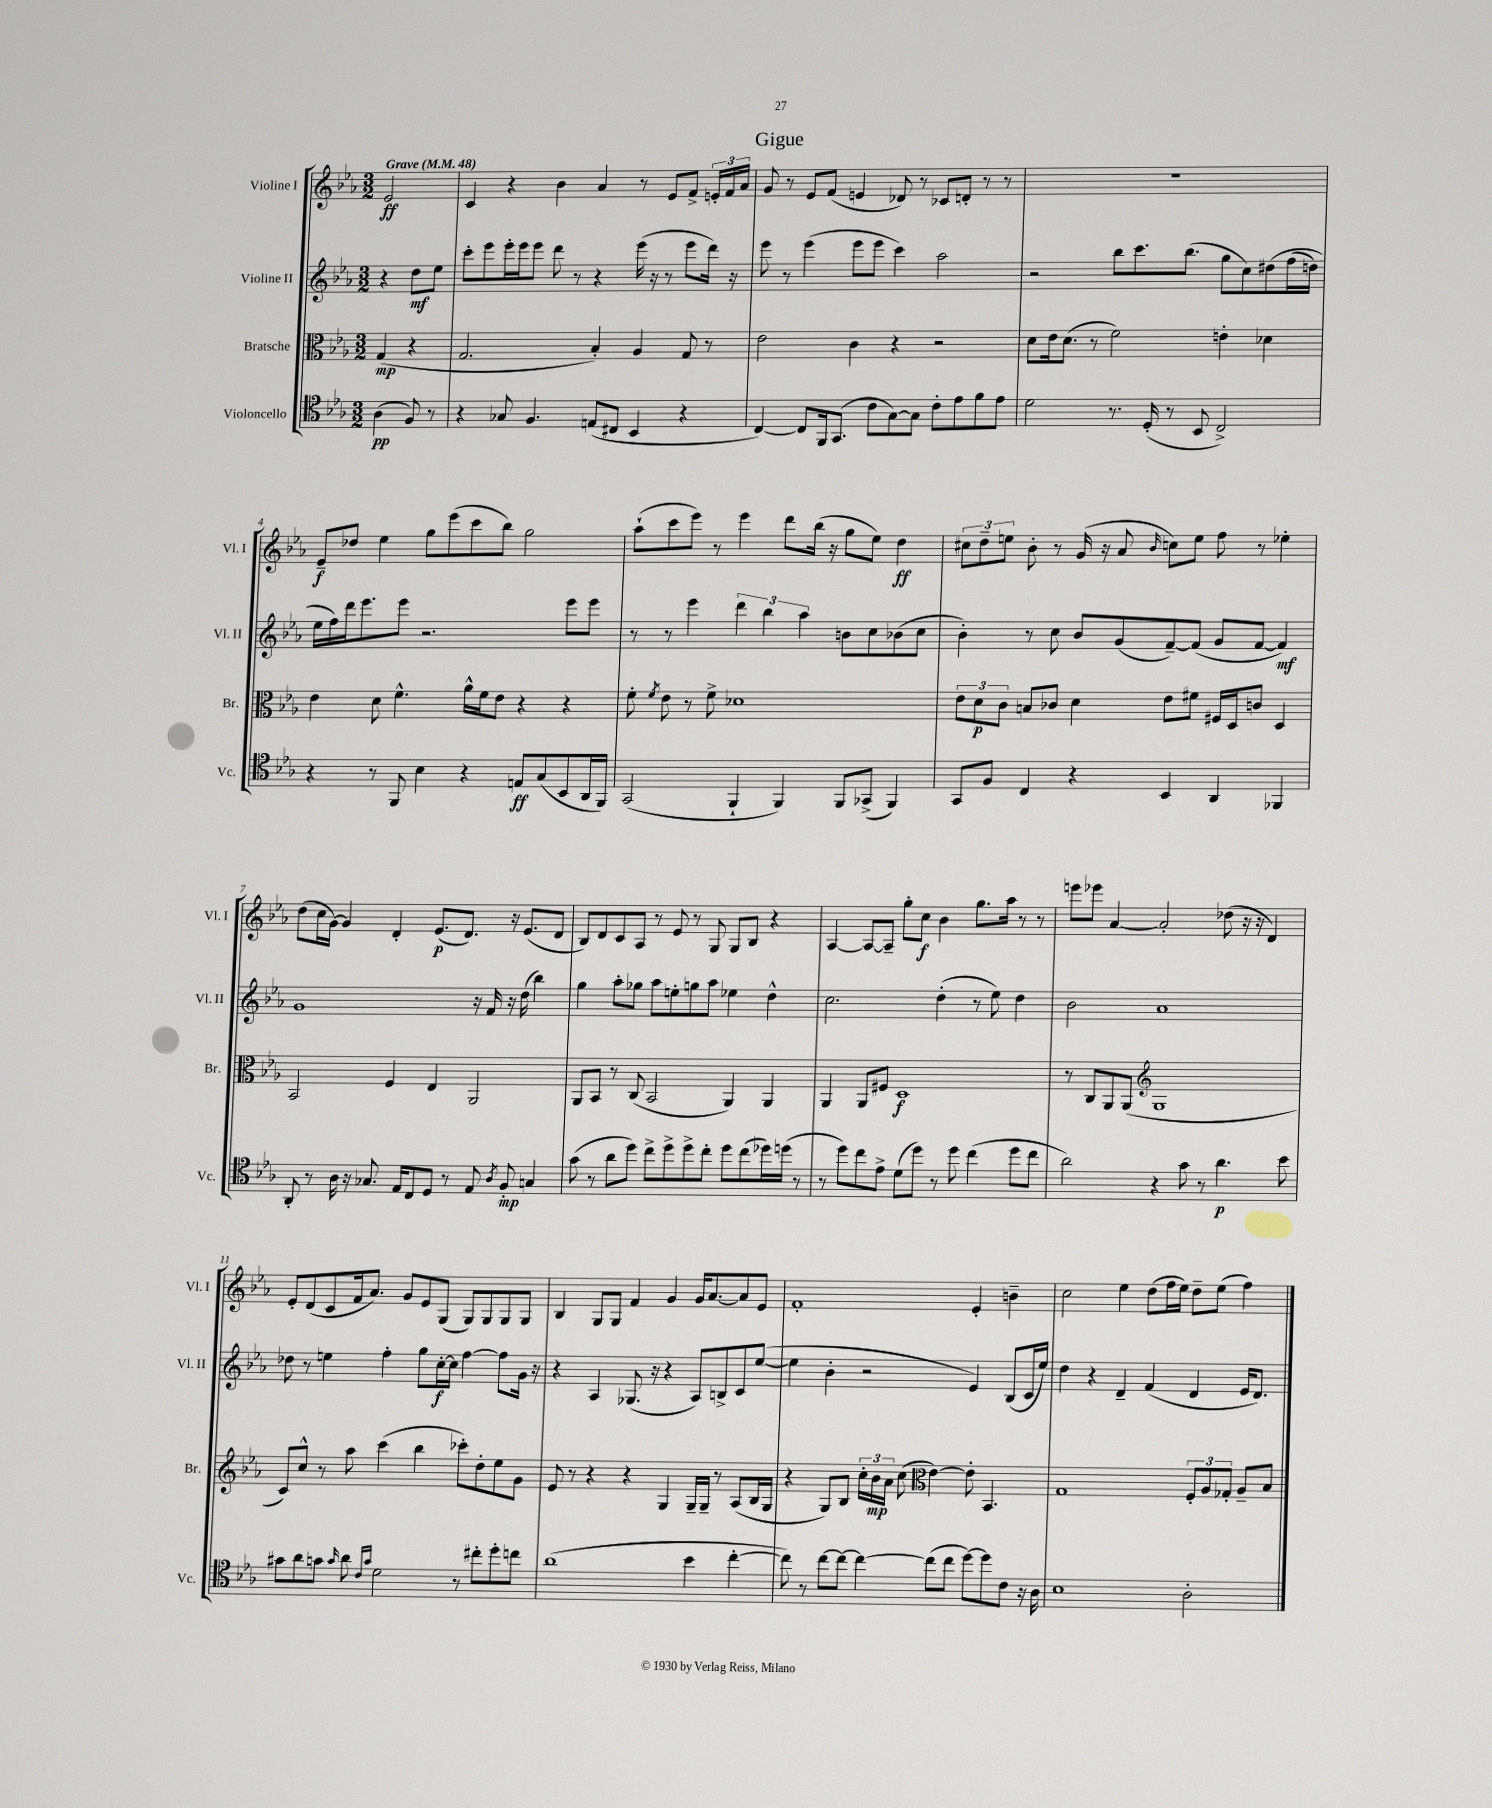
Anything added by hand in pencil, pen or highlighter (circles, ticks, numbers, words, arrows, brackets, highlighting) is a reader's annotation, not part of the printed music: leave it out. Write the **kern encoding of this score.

**kern	**kern	**kern	**kern
*staff4	*staff3	*staff2	*staff1
*clefC4	*clefC3	*clefG2	*clefG2
*k[b-e-a-]	*k[b-e-a-]	*k[b-e-a-]	*k[b-e-a-]
*M3/2	*M3/2	*M3/2	*M3/2
*MM48	*MM48	*MM48	*MM48
(4A-	(4G	4r	2e-
8F)	4r	8dd	.
8r	.	8ee-	.
=	=	=	=
4r	2.G	8ccc'	4c
.	.	8eee-	.
8G-	.	16eee-'	4r
.	.	16eee-	.
4.F	.	8eee-	.
.	.	8ddd	4b-
.	.	8r	.
(8E	4B-')	4r	4a-
8C#	.	.	.
4BB-	4A-	(16eee-	8r
.	.	16r	.
.	.	8r	8e-
4r	8G	8eee-	8f^
.	8r	16ddd)	24e'
.	.	.	24f
.	.	16r	.
.	.	.	24a-
=	=	=	=
[4C)	2e-	8eee-	8g
.	.	8r	8r
8C]	.	(4eee-	8e-
16FF	.	.	(8f
(8.GG	.	.	.
.	4c	8eee-	4e
8c	.	8eee-	.
[8G)	4r	4ccc)	8d-)
8G]	.	.	8r
8c'	2r	2aa-	8c-
8e-	.	.	8d'
8f	.	.	8r
8e-	.	.	8r
=	=	=	=
2d	8d	2r	1.r
.	16e-	.	.
.	(8.d	.	.
.	8r	.	.
8.r	2f)	8bb-	.
.	.	8.ccc	.
(16D'	.	.	.
8r	.	.	.
.	.	(8.bb-	.
8BB-	.	.	.
2C^)	4e'	8gg	.
.	.	8cc)	.
.	4d-	&(8dd#	.
.	.	(16ff	.
.	.	16dd)	.
=	=	=	=
4r	4e-	16ee-	8e-~
.	.	16ff&)	.
.	.	16ddd	8dd-
.	.	8.eee-	.
8r	8d	.	4ee-
8FF	4.f^^	8eee-	.
4B-	.	2.r	8gg
.	.	.	(8eee-
4r	16a-^^	.	8ccc
.	16f	.	.
.	8e-	.	8bb-)
8E	4r	.	2gg
(8G	.	.	.
8BB-	4r	8eee-	.
16AA-	.	8eee-	.
16FF)	.	.	.
=	=	=	=
(2GG	8f'	8r	(8aa-`
.	8qf	.	.
.	8e-	8r	8ccc
.	8r	4eee-	8eee-)
.	8f^	.	8r
4FF`	1d-	6ddd	4eee-
.	.	6bb-	.
4FF)	.	.	8ddd
.	.	6aa-	.
.	.	.	(16bb-
.	.	.	16r
8FF	.	8b	8gg
(8GG-^	.	8cc	8ee-)
4FF)	.	(8b-	4dd
.	.	8cc	.
=	=	=	=
8GG	12e-	4b-')	12cc#
.	12d	.	12dd~
8F	.	.	.
.	12c	.	12ee
4C	8B	8r	8b-'
.	8c-	8cc	8r
4r	4d	8b-	(16g
.	.	.	16r
.	.	(8g	8a-
.	.	.	16qqb-
4BB-	8e-	[8f~)	8cc)
.	8f#	(8f]	8ee
4AA-	16F#	8g	8ff
.	16D	.	.
.	8c	[8f	8r
4FF-	4D	4f])	4ee-'
=	=	=	=
8AA-'	2BB-	1g	(8dd
8r	.	.	16cc
.	.	.	[16g)
16A-	.	.	4g]
16r	.	.	.
8.G-	.	.	.
.	4F	.	4d'
16E-	.	.	.
8C	.	.	.
8D	4E-	.	(8.e-
8r	.	.	.
.	.	.	8.d)
8E-	2AA-	16r	.
.	.	16f	.
8qA-	.	.	.
8F'	.	16r	16r
.	.	(16dd	(8.e-
4G	.	4bb-)	.
.	.	.	8d
=	=	=	=
(8g	8AA-	4gg	8B-)
8r	8BB-	.	8d
8a-	8r	8aa-'	8c
8dd)	(8C	8gg-	8A-
8cc^	2BB-	8aa-	8r
8dd^	.	8ee'	8e-
8dd^	.	8gg	8r
8cc'	.	8aa-	8G
8dd	4AA-)	4ee-	8G
(8cc	.	.	8B-
16dd-)	4AA-	4dd^^	4r
(16dd	.	.	.
8r	.	.	.
=	=	=	=
8r	4AA-	2.cc	[4A-
8dd)	.	.	.
8cc	8AA-	.	8A-_
8e-^	8F#	.	8A-~]
(8d	1D	.	8gg'
8dd)	.	.	8cc
8r	.	(4dd'	4b-
8dd	.	.	.
(4cc	.	8r	8.gg
.	.	8ee-)	.
.	.	.	16aa-
8dd	.	4dd	8r
8cc	.	.	8r
=	=	=	=
2a-)	8r	2b-	8eee
.	8C	.	8eee-
.	8AA-	.	[4a-
.	(8AA-	.	.
*	*clefG2	*	*
4r	1G	1a-	2a-']
8g	.	.	.
8r	.	.	.
4.a-	.	.	(8dd-
.	.	.	16r
.	.	.	16r
.	.	.	4d)
8b-	.	.	.
=	=	=	=
8g#	8c)	8dd-	8e-'
8a-	8cc^^	8r	(8d
8g	8r	4ee	8c
16qqg	.	.	.
8a-	8aa-	.	16f
.	.	.	8.a-)
16qqc	.	.	.
16qqg	.	.	.
2d	(4ccc	4ff'	.
.	.	.	8g
.	4bb-	8gg	8e-
.	.	[16cc'	(8G
.	.	16cc]	.
8r	8ccc-')	[4ff	8G)
8cc#'	8dd'	.	8G
8dd'	8ee-	8ff]	8G
8cc	8g	16g	8G
.	.	16r	.
=	=	=	=
(1a-	8e-	4r	4B-
.	8r	.	.
.	4r	4A-	8G
.	.	.	8G
.	4r	(8.G-	4f
.	.	16r	.
.	4G	4r	4g
4b-	16G~	8A-)	16g
.	16G~	.	[8.a-
.	8r	8B^	.
[4cc'	(8A-	8c	8a-]
.	16B-	([8ee-	8e-
.	16G	.	.
=	=	=	=
8cc])	4r	4ee-]	1f'
8r	.	.	.
[8cc	8G)	4b-'	.
8cc_	8B-	.	.
4cc_	24cc'	2r	.
.	24b-	.	.
.	24a-	.	.
.	(8cc	.	.
*	*clefC3	*	*
(8cc]	[4e-)	.	.
8cc	.	.	.
[8dd)	8e-']	4e-)	4e-'
8dd]	4.BB-	.	.
8c	.	(8B-	4b~
16r	.	16c	.
16A-	.	16ee-)	.
=	=	=	=
1B-	1G	4dd	2cc
.	.	4r	.
.	.	4d~	4ee-
.	.	(4f	(8dd
.	.	.	16ff
.	.	.	16ee-)
2A-'	12F'	4d	8dd~
.	12A-	.	.
.	.	.	(8ee-
.	12G-'	.	.
.	8A-~	16e-	4ff)
.	.	8.d)	.
.	8B-	.	.
==	==	==	==
*-	*-	*-	*-
